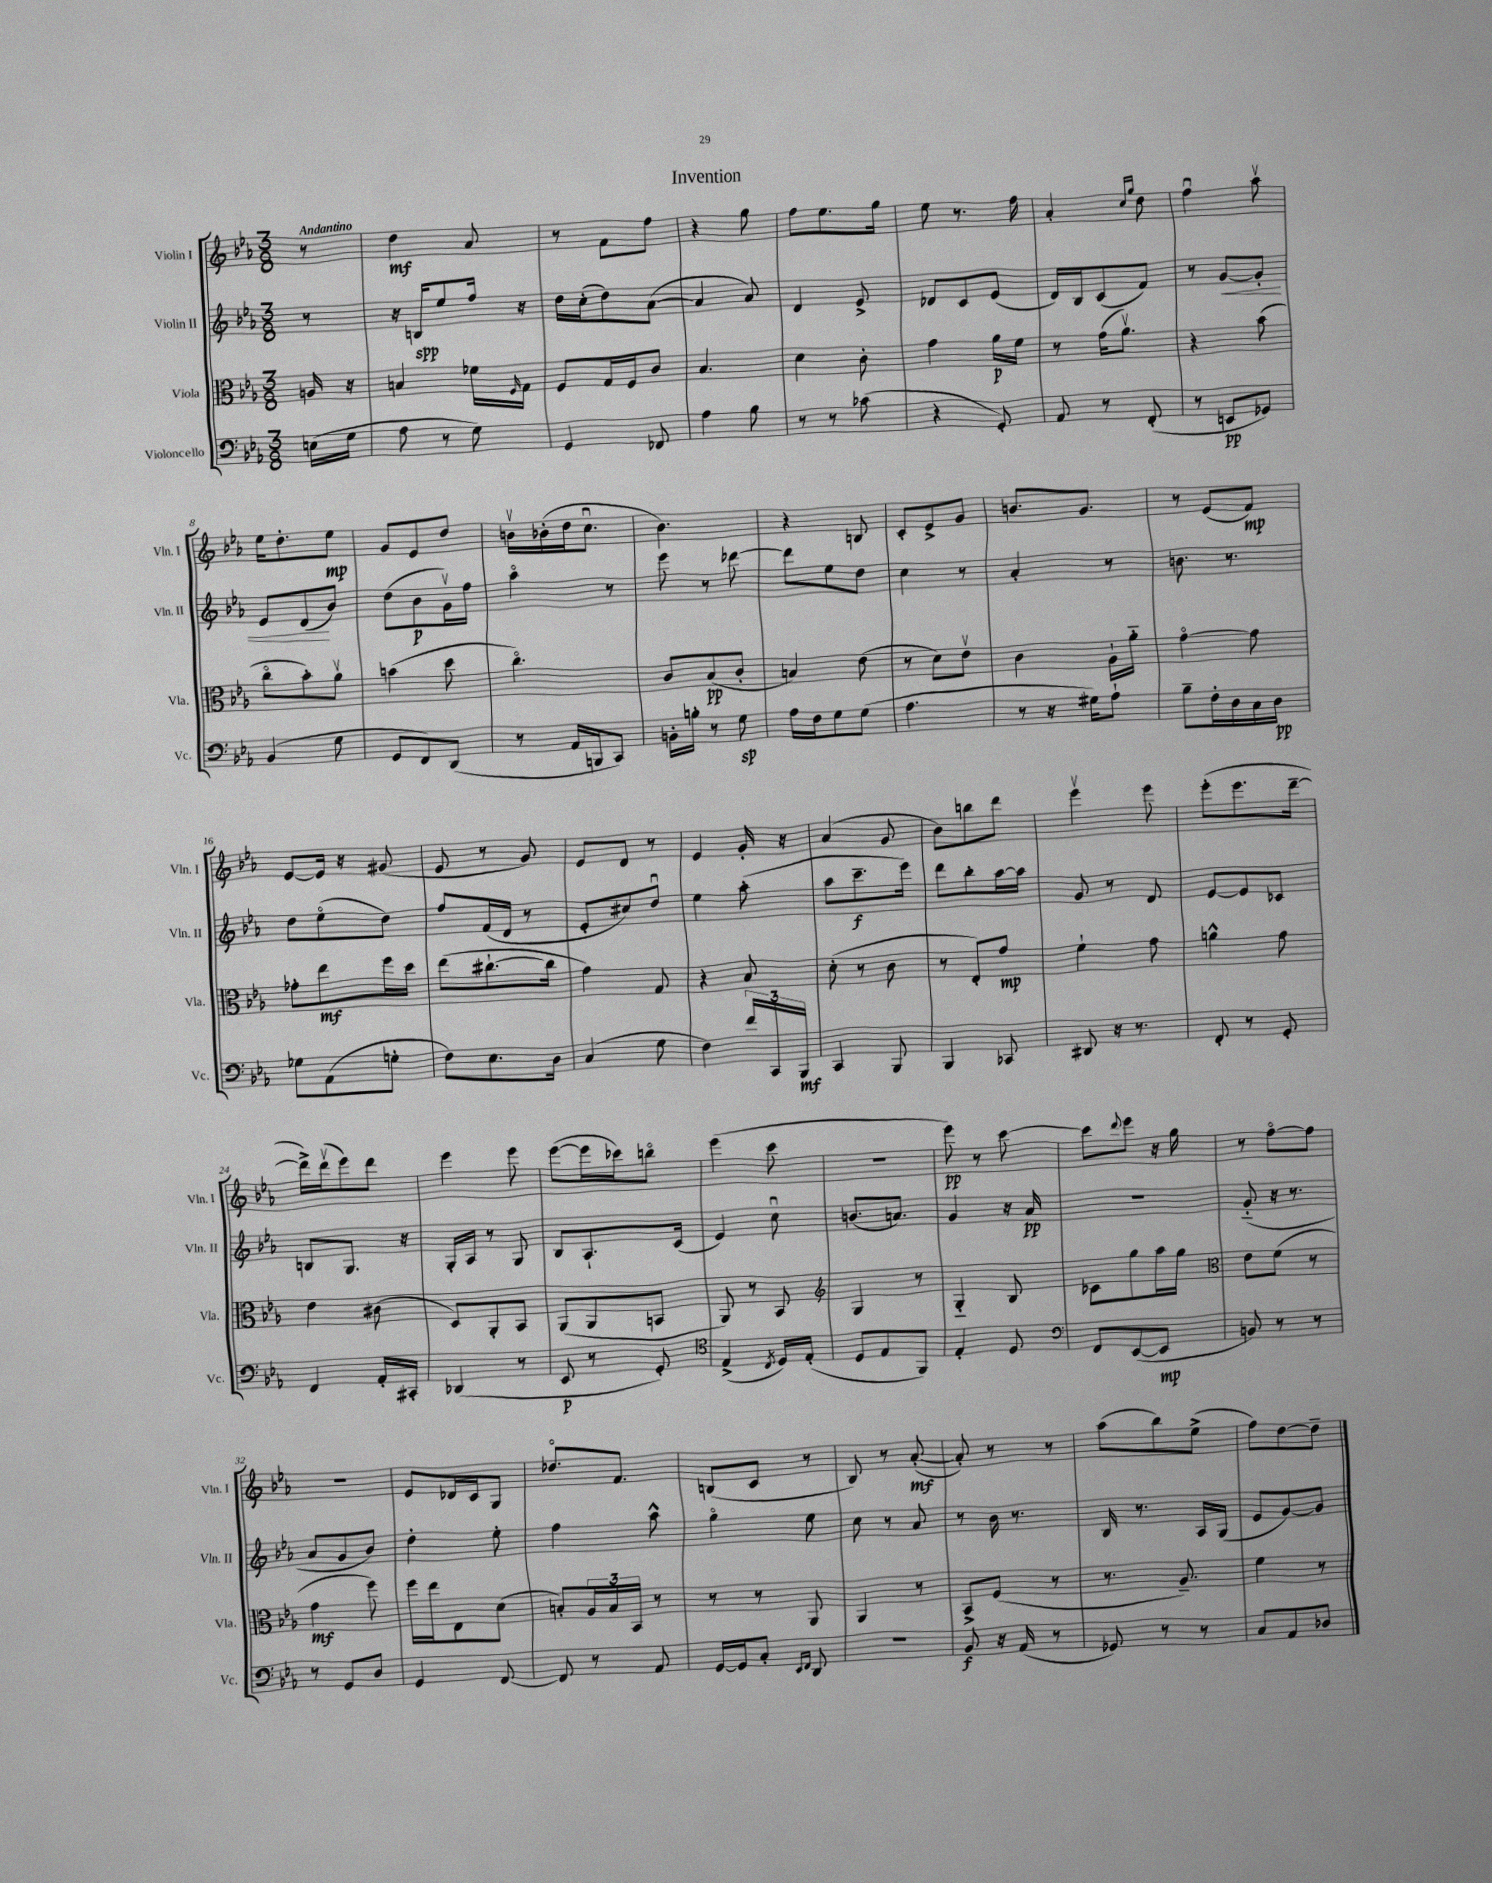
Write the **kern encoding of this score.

**kern	**kern	**kern	**kern
*staff4	*staff3	*staff2	*staff1
*clefF4	*clefC3	*clefG2	*clefG2
*k[b-e-a-]	*k[b-e-a-]	*k[b-e-a-]	*k[b-e-a-]
*M3/8	*M3/8	*M3/8	*M3/8
(16E	16A	8r	8r
16G	16r	.	.
=	=	=	=
8A-	4B	16r	4dd
.	.	16B	.
8r	.	8ee-	.
8G)	16f-	16ff	8a-
.	16qqF	.	.
.	16G	16r	.
=	=	=	=
4GG	8F	16dd	8r
.	.	(16cc'	.
.	16G	8dd)	8f
.	16F	.	.
8FF-	8c	([8a-	8ff
=	=	=	=
4A-	4.B-	4a-]	4r
8B-	.	8a-)	8gg
=	=	=	=
8r	4d	4d	8ff
8r	.	.	8.ee-
(8c-	8c'	8e-^	.
.	.	.	16gg
=	=	=	=
4r	4g	8d-	8ee-
.	.	8c	8.r
8GG')	16a-	(8e-	.
.	16f	.	16ff
=	=	=	=
8AA-	8r	16d)	4a-'
.	.	16B-	.
8r	(16g	(8c	.
.	8.a-v)	.	.
.	.	.	16qqcc
.	.	.	16qqgg
(8FF'	.	8f)	8dd
=	=	=	=
8r	4r	8r	4ffu
8EE	.	[8g	.
8GG-)	(8b-	8g']	8aa-v
=	=	=	=
(4BB-	8cco	8e-	16ee-
.	.	.	8.dd'
.	8b-')	(8d	.
8G	8a-v	8b-)	8ee-
=	=	=	=
8GG	(4b	(8dd	8g
8FF)	.	8b-	8e-
(8DD	8dd	16gv)	8dd
.	.	16ff	.
=	=	=	=
8r	4.cco)	4aa-o	16bv
.	.	.	(16b-'
16AA-	.	.	16dd
16BBB	.	.	8.ccu
8CC)	.	8r	.
=	=	=	=
16BB'	8c	8eee-	4.b-)
16B'	.	.	.
8r	(8B-	8r	.
8G	8c'	[8ddd-	.
=	=	=	=
16A-	4B)	8ddd-]	4r
16F	.	.	.
8G	.	8ee-	.
(8G	(8e-	8dd	8B
=	=	=	=
4.A-	8r	4cc	8c'
.	8d)	.	8e-^
.	8e-v	8r	8g
=	=	=	=
8r	4c	4a-'	8.b
16r	.	.	.
16G#)	.	.	8.g
8A-`	16A-`	8r	.
.	16a-'~	.	.
=	=	=	=
8B-~	[4go	8.b	8r
16F'	.	.	(8e-
16D	.	8.r	.
16C	8g]	.	8f)
16D	.	.	.
=	=	=	=
8G-	8g-'	8dd	[8e-
(8AA-	8ee-	(8ee-o	16e-]
.	.	.	16r
8G'	16ff	8dd)	(8g#
.	16dd	.	.
=	=	=	=
8F)	(8ee-	8ff	8e-
8.E-	[8.cc#`	(16f	8r
.	.	16d	.
.	.	8r	8g)
16D	16cc#]	.	.
=	=	=	=
(4C	4g)	8e-'	8e-
.	.	8cc#)	8d
8G	8G	8ddu	8r
=	=	=	=
4F)	4r	4ee-	4e-
24f	8B-	(8aa-'	16g'
24CC	.	.	.
.	.	.	16r
24BBB-	.	.	.
=	=	=	=
4CC	(8d'	8aa-	(4a-
.	8r	8.ccc~	.
8BBB-	8c	.	8g
.	.	16eee-)	.
=	=	=	=
4BBB-	8r	8ddd	8b-)
.	8E-')	8bb-'	8bb
8CC-	8g	[16aa-	8ddd
.	.	16aa-]	.
=	=	=	=
8DD#	4f`	8g	4eee-v
16r	.	8r	.
8.r	.	.	.
.	8g	8d	8eee-
=	=	=	=
8FF'	4a^^	[8e-	(8eee-'
8r	.	8e-]	8.eee-
8GG'	8g	8c-	.
.	.	.	[16ddd~
=	=	=	=
4FF	4e-	8B	16ddd^])
.	.	.	(16dddv
.	.	8.G	8eee-)
16AA-'	(8c#	.	8ddd
16CC#'	.	16r	.
=	=	=	=
(4DD-	8D)	16G'	4eee-
.	.	16A-	.
.	8AA-'	8r	.
8r	8BB-	8G	8eee-
=	=	=	=
8EE-	(8AA-	8B-	([8eee-
8r	8AA-	8.A-`	16eee-]
.	.	.	16ccc-)
8GG')	8BB	.	8bbo
.	.	(16c	.
=	=	=	=
*clefC4	*	*	*
(4E-^	8AA-)	4e-)	(4eee-
.	8r	.	.
8qC	.	.	.
16D)	8BB-	8ccu	8ccc
(16E-'	.	.	.
=	=	=	=
*	*clefG2	*	*
8D	4G	(8.b	4.r
8E-	.	.	.
.	.	8.a)	.
8FF)	8r	.	.
=	=	=	=
4E-'	4G'~	4g	8eee-)
.	.	.	8r
8D	8B-	16r	[8ccc
.	.	16a-	.
=	=	=	=
*clefF4	*	*	*
8FF	8c-	4.r	8ccc]
.	.	.	8qqddd
([8EE-	8gg	.	8eee-
8EE-]	16aa-	.	16r
.	16gg	.	16gg
=	=	=	=
*	*clefC3	*	*
8BB)	8e-	(8g'~	8r
8r	(8f	16r	[8ffo
.	.	8.r	.
8r	8r	.	8ff]
=	=	=	=
8r	4g	8a-	4.r
8GG	.	8g	.
8D	8ff)	8b-)	.
=	=	=	=
4GG	16ff	4dd'	8e-
.	16ee-	.	.
.	8E-	.	16d-
.	.	.	16c
[8FF	(8d	8ee-'	8G
=	=	=	=
8FF]	8B')	4ff	8.dd-o
8r	24A-	.	.
.	24B	.	.
.	.	.	8.f
.	24BB-	.	.
8AA-	8r	8aa-^^	.
=	=	=	=
[16GG	8r	4ggo	(8B
16GG]	.	.	.
8C'	8r	.	8c
16qqEE-	.	.	.
16qqFF	.	.	.
8DD	8AA-	8ee-	8r
=	=	=	=
4.r	4AA-	8cc	8B-)
.	.	8r	8r
.	8r	8a-	([8a-'
=	=	=	=
8BB-	8BB-^	8r	8a-'])
16r	(8F	16b-	8r
(16AA-	.	8.r	.
8r	8r	.	8r
=	=	=	=
8GG-)	8.r	16B-	(8aa-
.	.	8.r	.
8r	.	.	8bb-)
.	8.A-~)	.	.
8r	.	16A-	(8ee-^
.	.	(16G	.
=	=	=	=
8C	4f	8e-	8ff)
8AA-	.	[8g)	[8dd
8D-	8r	8g]	8dd~]
==	==	==	==
*-	*-	*-	*-
